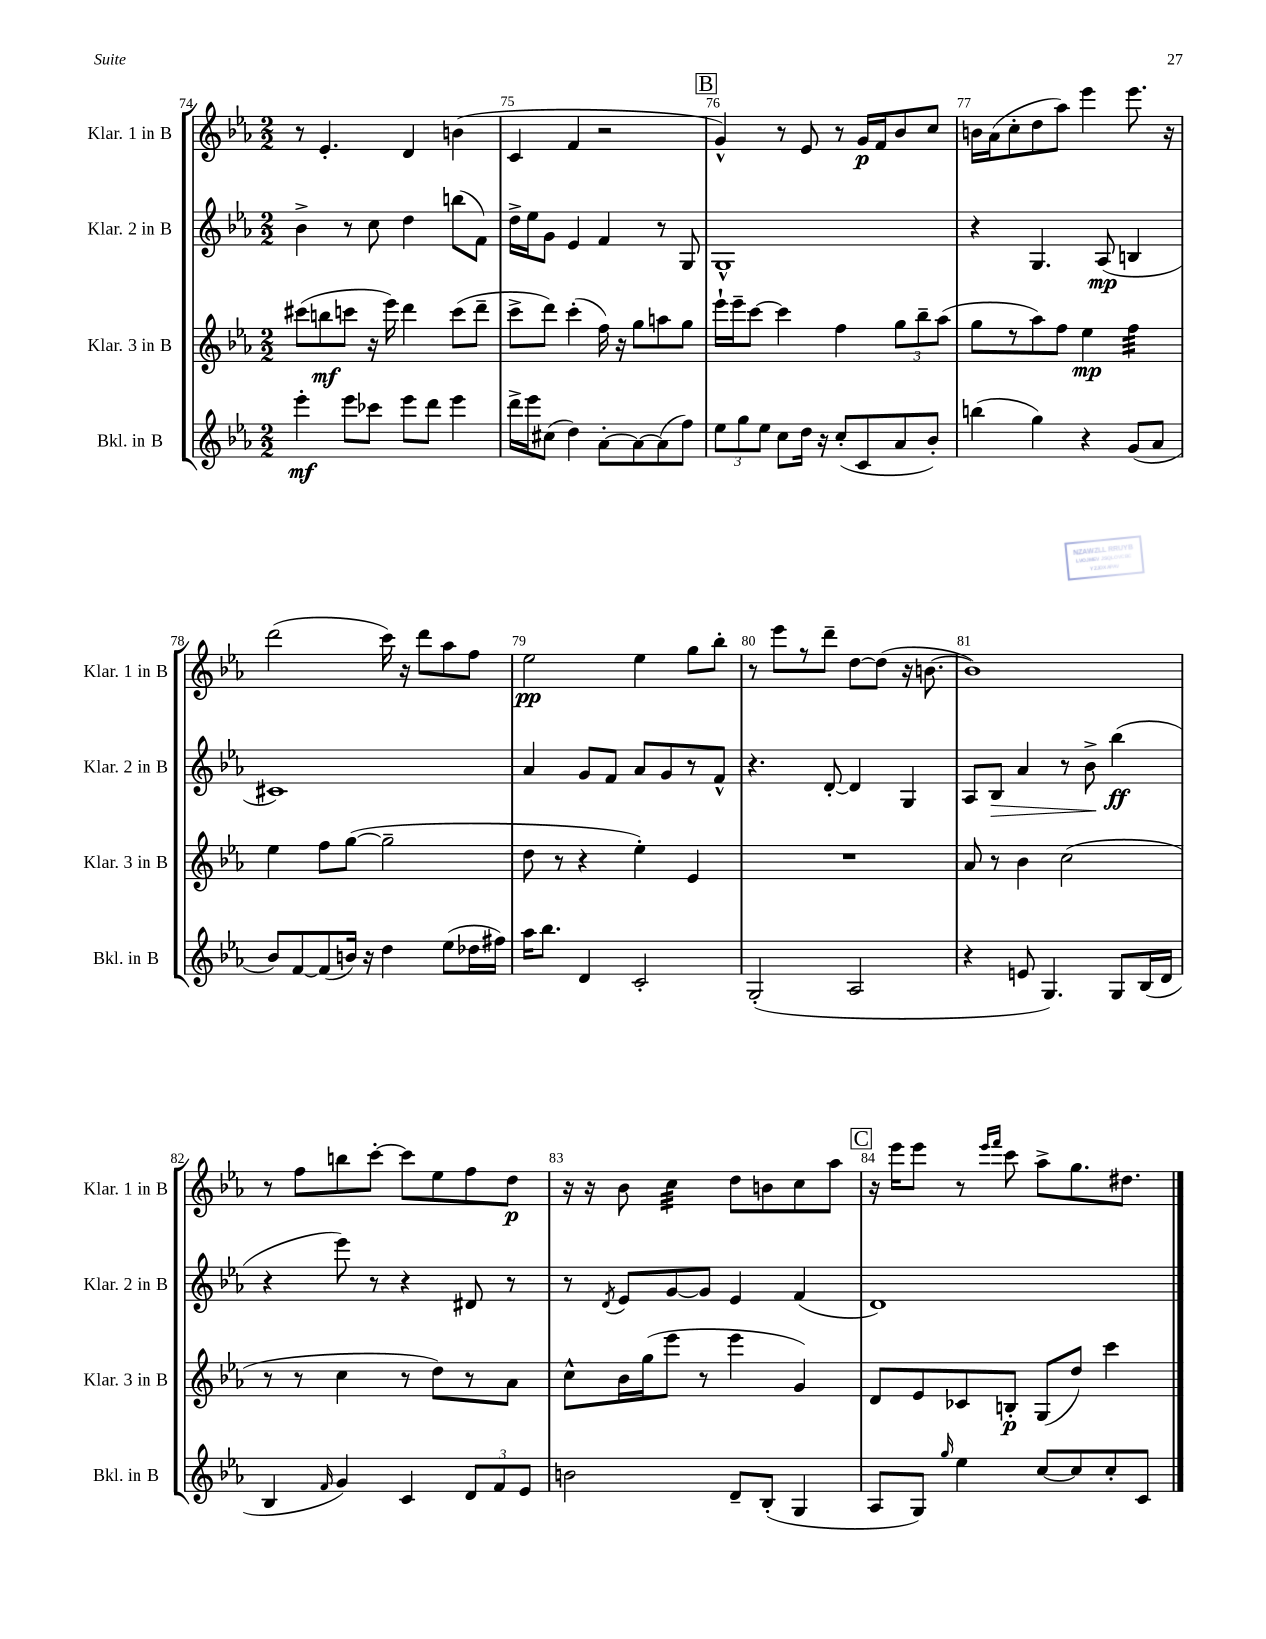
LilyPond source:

<<
\new StaffGroup <<
\new Staff = "s0" \with { instrumentName = "Klar. 1 in B" shortInstrumentName = "Klar. 1 in B" } {
    \clef treble \key ees \major \numericTimeSignature \time 2/2
    \autoBeamOff r8 ees'4.-. d'4 b'4( |
    c'4 f'4 r2 |
    \mark \markup { \box "B" } g'4-^) r8 ees'8 r8 g'16[\p f'16 bes'8 c''8] |
    b'16[ aes'16( c''8-. d''8 aes''8]) ees'''4 ees'''8. r16 |
    d'''2( c'''16) r16 d'''8[ aes''8 f''8] |
    ees''2\pp ees''4 g''8[ bes''8]-. |
    r8 ees'''8[ r8 d'''8]-- d''8[~ d''8]( r16 b'8.~ |
    b'1) |
    r8 f''8[ b''8 c'''8]~-. c'''8[ ees''8 f''8 d''8]\p |
    r16 r16 bes'8 c''4:32 d''8[ b'8 c''8 aes''8] |
    \mark \markup { \box "C" } r16 ees'''16[ ees'''8] r8 \grace { ees'''16[ f'''16] } c'''8 aes''8[-> g''8. dis''8.] \bar "|." |
}
\new Staff = "s1" \with { instrumentName = "Klar. 2 in B" shortInstrumentName = "Klar. 2 in B" } {
    \clef treble \key ees \major \numericTimeSignature \time 2/2
    \autoBeamOff bes'4-> r8 c''8 d''4 b''8[( f'8]) |
    d''16[-> ees''16 g'8] ees'4 f'4 r8 g8 |
    \mark \markup { \box "B" } g1-^ |
    r4 g4. aes8\mp( b4 |
    cis'1) |
    aes'4 g'8[ f'8] aes'8[ g'8 r8 f'8]-^ |
    r4. d'8~-. d'4 g4 |
    aes8[ bes8]\> aes'4 r8 bes'8->\! bes''4\ff( |
    r4 ees'''8) r8 r4 dis'8 r8 |
    r8 \acciaccatura { d'8 } ees'8[ g'8~ g'8] ees'4 f'4( |
    \mark \markup { \box "C" } d'1) \bar "|." |
}
\new Staff = "s2" \with { instrumentName = "Klar. 3 in B" shortInstrumentName = "Klar. 3 in B" } {
    \clef treble \key ees \major \numericTimeSignature \time 2/2
    \autoBeamOff cis'''8[( b''8\mf c'''8] r16 ees'''16) d'''4 c'''8[( d'''8]-- |
    c'''8[-> d'''8]) c'''4-.( f''16) r16 g''8[ a''8 g''8] |
    \mark \markup { \box "B" } ees'''16[-! ees'''16-- c'''8]~ c'''4 f''4 \tuplet 3/2 { g''8[ bes''8-- aes''8]( } |
    g''8[ r8 aes''8) f''8] ees''4\mp f''4:32 |
    ees''4 f''8[ g''8]~( g''2-- |
    d''8 r8 r4 ees''4-.) ees'4 |
    R1 |
    aes'8 r8 bes'4 c''2( |
    r8 r8 c''4 r8 d''8[) r8 aes'8] |
    c''8[-^ bes'16 g''16( ees'''8] r8 ees'''4 g'4) |
    \mark \markup { \box "C" } d'8[ ees'8 ces'8 b8]-.\p g8[( d''8]) c'''4 \bar "|." |
}
\new Staff = "s3" \with { instrumentName = "Bkl. in B" shortInstrumentName = "Bkl. in B" } {
    \clef treble \key ees \major \numericTimeSignature \time 2/2
    \autoBeamOff ees'''4-.\mf ees'''8[ ces'''8] ees'''8[ d'''8] ees'''4 |
    d'''16[-> ees'''16 cis''8]( d''4) aes'8[~-. aes'8~ aes'8( f''8]) |
    \mark \markup { \box "B" } \tuplet 3/2 { ees''8[ g''8 ees''8] } c''8[ d''16] r16 c''8[-.( c'8 aes'8 bes'8]-.) |
    b''4( g''4) r4 g'8[( aes'8] |
    bes'8[) f'8~ f'8( b'16]) r16 d''4 ees''8[( des''16 fis''16]) |
    aes''16[ bes''8.] d'4 c'2-. |
    g2-.( aes2 |
    r4 e'8 g4.) g8[ bes16( d'16] |
    bes4 \grace { f'16 } g'4) c'4 \tuplet 3/2 { d'8[ f'8 ees'8] } |
    b'2 d'8[-- bes8]-.( g4 |
    \mark \markup { \box "C" } aes8[ g8]) \grace { g''16 } ees''4 c''8[~ c''8 c''8-. c'8] \bar "|." |
}
>>
>>
\layout { \context { \Score currentBarNumber = #74 \override BarNumber.break-visibility = ##(#f #t #t) barNumberVisibility = #all-bar-numbers-visible } }
